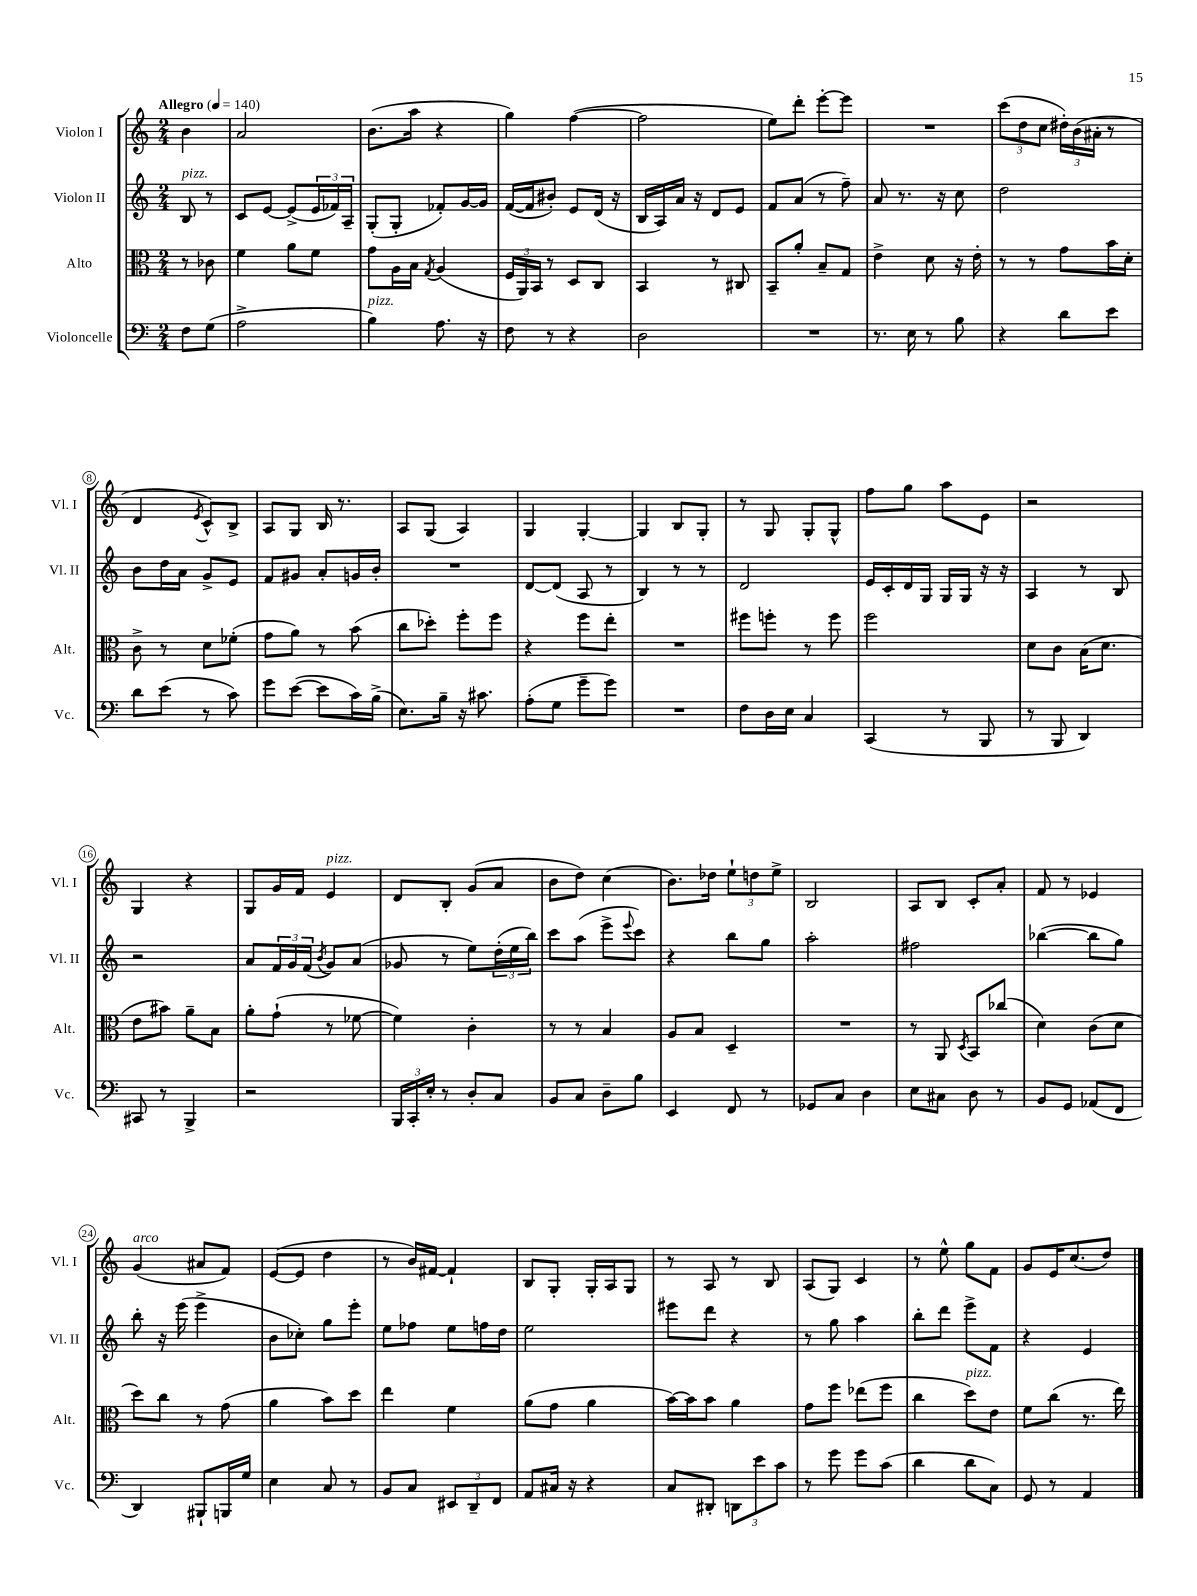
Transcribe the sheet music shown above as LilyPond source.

<<
\new StaffGroup <<
\new Staff = "s0" \with { instrumentName = "Violon I" shortInstrumentName = "Vl. I" } {
    \clef treble \key c \major \numericTimeSignature \time 2/4 \partial 4 \tempo "Allegro" 4 = 140
    b'4 |
    a'2 |
    b'8.( a''16 r4 |
    g''4) f''4~( |
    f''2 |
    e''8) d'''8-. e'''8~-. e'''8 |
    R2 |
    \tuplet 3/2 { c'''8( d''8 c''8 } \tuplet 3/2 { dis''16-.) b'16( ais'16-. } r8 |
    d'4 \acciaccatura { e'8 } c'8-^) b8-> |
    a8 g8 b16 r8. |
    a8 g8( a4) |
    g4 g4~-. |
    g4 b8 g8-. |
    r8 g8 g8-. g8-^ |
    f''8 g''8 a''8 e'8 |
    r2 |
    g4 r4 |
    g8 g'16 f'16 e'4^\markup { \italic "pizz." } |
    d'8 b8-. g'8( a'8 |
    b'8 d''8) c''4( |
    b'8.) des''16 \tuplet 3/2 { e''8-! d''8 e''8-> } |
    b2 |
    a8 b8 c'8-. a'8-. |
    f'8 r8 ees'4 |
    g'4^\markup { \italic "arco" }( ais'8 f'8) |
    e'8~( e'8 d''4 |
    r8 b'16) fis'16~ fis'4-! |
    b8 g8-. g16-. a16 g8 |
    r8 a8 r8 b8 |
    a8( g8) c'4 |
    r8 e''8-^ g''8 f'8 |
    g'8 e'16 c''8.( d''8) \bar "|." |
}
\new Staff = "s1" \with { instrumentName = "Violon II" shortInstrumentName = "Vl. II" } {
    \clef treble \key c \major \numericTimeSignature \time 2/4 \partial 4
    b8^\markup { \italic "pizz." } r8 |
    c'8 e'8~ e'8->( \tuplet 3/2 { e'16 fes'16) a16-- } |
    g8-.( g8-. fes'8-.) g'16~ g'16 |
    f'16~( f'16 bis'8-.) e'8 d'16( r16 |
    b16 a16) a'16 r16 d'8 e'8 |
    f'8 a'8( r8 f''8--) |
    a'8 r8. r16 c''8 |
    d''2 |
    b'8 d''16 a'16 g'8-> e'8 |
    f'8 gis'8 a'8-. g'16 b'16-. |
    R2 |
    d'8~ d'8( a8 r8 |
    b4) r8 r8 |
    d'2 |
    e'16 c'16-. d'16 g16 g16 g16 r16 r16 |
    a4 r8 b8 |
    r2 |
    a'8 \tuplet 3/2 { f'16 g'16 f'16( } \acciaccatura { b'8 } g'8) a'8( |
    ges'8 r8 e''8) \tuplet 3/2 { d''16-.( e''16 b''16) } |
    c'''8 a''8( e'''8-> \appoggiatura { e'''8 } c'''8) |
    r4 b''8 g''8 |
    a''2-. |
    fis''2 |
    bes''4~( bes''8 g''8) |
    b''8-. r16 e'''16( e'''4-> |
    b'8 ces''8-.) g''8 e'''8-. |
    e''8 fes''8 e''8 f''16 d''16 |
    e''2 |
    eis'''8 d'''8 r4 |
    r8 g''8 a''4 |
    b''8-. d'''8 e'''8-> f'8 |
    r4 e'4 \bar "|." |
}
\new Staff = "s2" \with { instrumentName = "Alto" shortInstrumentName = "Alt." } {
    \clef alto \key c \major \numericTimeSignature \time 2/4 \partial 4
    r8 ces'8 |
    f'4 a'8 f'8 |
    g'8 a16 b16 \acciaccatura { g8 } a4( |
    \tuplet 3/2 { f16 a,16) b,16 } r8 d8 c8 |
    b,4 r8 cis8 |
    b,8-- a'8-. b8-- g8 |
    e'4-> d'8 r16 e'16-. |
    r8 r8 g'8 b'16 d'16-. |
    c'8-> r8 d'8 fes'8-.( |
    g'8 a'8) r8 b'8( |
    c''8 des''8-.) f''8-. f''8 |
    r4 f''8 e''8-. |
    R2 |
    fis''8 f''8-. r8 f''8 |
    f''2 |
    d'8 c'8 b16( d'8. |
    e'8 bis'8) a'8-- b8 |
    a'8-. g'8-!( r8 fes'8~ |
    fes'4) c'4-. |
    r8 r8 b4 |
    a8 b8 d4-- |
    R2 |
    r8 a,8 \acciaccatura { d8 } b,8 ces''8( |
    d'4) c'8( d'8 |
    d''8) c''8 r8 g'8( |
    a'4 b'8) d''8 |
    e''4 f'4 |
    a'8( g'8 a'4 |
    b'16~) b'16 b'8 a'4 |
    g'8 f''8 ees''8( f''8 |
    c''4 d''8^\markup { \italic "pizz." }) e'8 |
    f'8 c''8( r8. e''16) \bar "|." |
}
\new Staff = "s3" \with { instrumentName = "Violoncelle" shortInstrumentName = "Vc." } {
    \clef bass \key c \major \numericTimeSignature \time 2/4 \partial 4
    f8 g8( |
    a2-> |
    b4^\markup { \italic "pizz." }) a8. r16 |
    f8 r8 r4 |
    d2 |
    R2 |
    r8. e16 r8 b8 |
    r4 d'8 e'8 |
    d'8 e'8( r8 c'8) |
    g'8 e'8~( e'8 c'16) b16->( |
    e8.) b16-- r16 cis'8. |
    a8-.( g8 g'8-- g'8) |
    R2 |
    f8 d16 e16 c4 |
    c,4( r8 b,,8 |
    r8 b,,8 d,4) |
    cis,8 r8 b,,4-> |
    r2 |
    \tuplet 3/2 { b,,16 c,16-. e16-. } r8 d8-. c8 |
    b,8 c8 d8-- b8 |
    e,4 f,8 r8 |
    ges,8 c8 d4 |
    e8 cis8 d8 r8 |
    b,8 g,8 aes,8( f,8 |
    d,4) bis,,8-! b,,16 g16 |
    e4 c8 r8 |
    b,8 c8 \tuplet 3/2 { eis,8 d,8-- f,8 } |
    a,8 cis16 r16 r4 |
    c8 dis,8-. \tuplet 3/2 { d,8 e'8 c'8 } |
    r8 g'8 g'8 c'8( |
    d'4 d'8 c8) |
    g,8 r8 a,4 \bar "|." |
}
>>
>>
\layout { \context { \Score \override BarNumber.stencil = #(make-stencil-circler 0.1 0.3 ly:text-interface::print) } }
